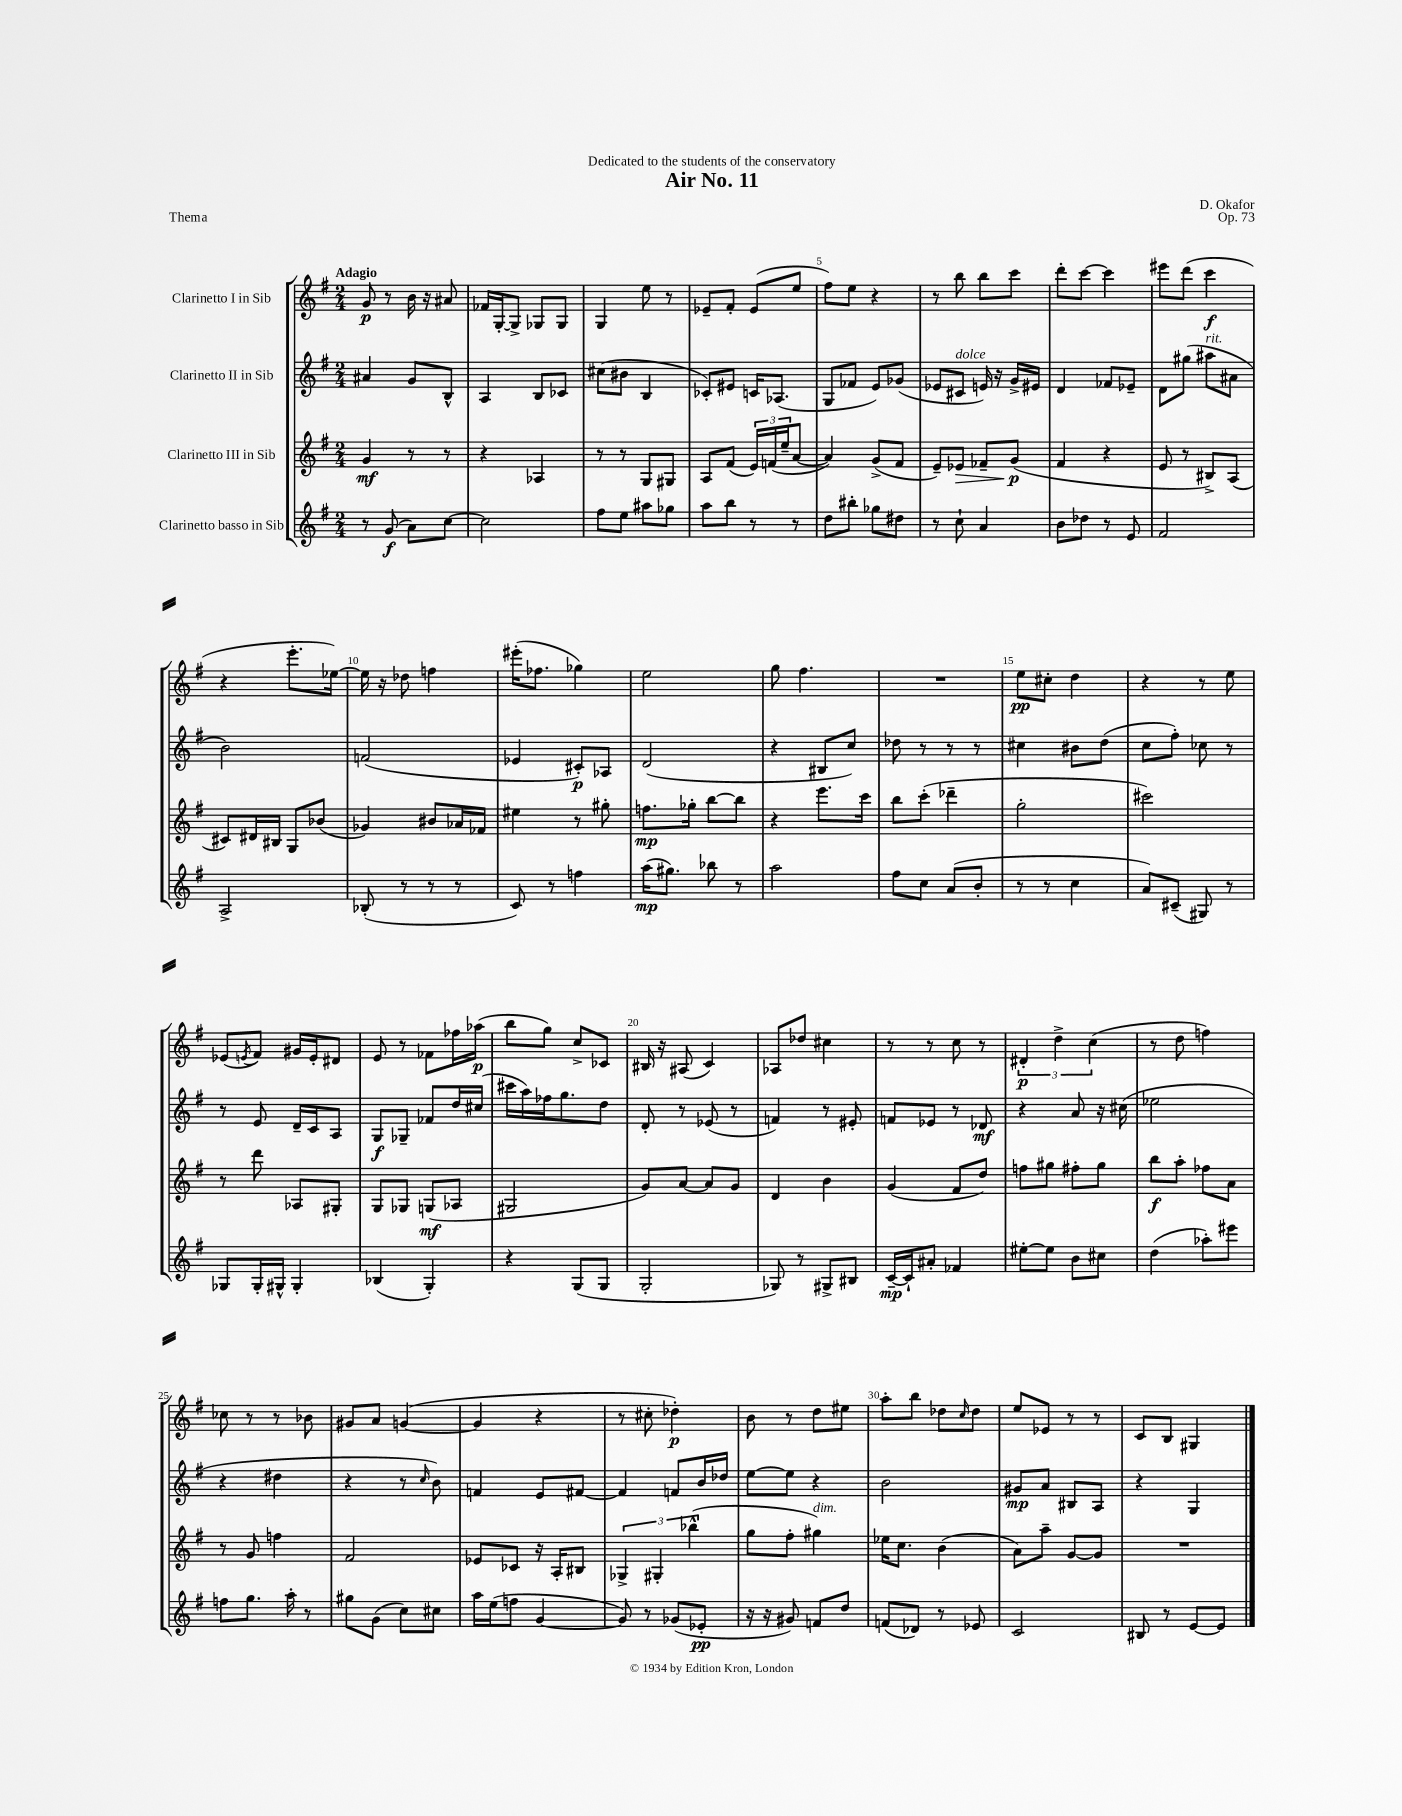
\header { title = "Air No. 11" composer = "D. Okafor" dedication = "Dedicated to the students of the conservatory" opus = "Op. 73" piece = "Thema" }
<<
\new StaffGroup <<
\new Staff = "s0" \with { instrumentName = "Clarinetto I in Sib" } {
    \clef treble \key g \major \numericTimeSignature \time 2/4 \tempo "Adagio"
    g'8\p r8 b'16 r16 ais'8 |
    fes'16 g16~-. g8-> ges8 ges8 |
    g4 e''8 r8 |
    ees'8-- fis'8-. ees'8( e''8 |
    fis''8) e''8 r4 |
    r8 b''8 b''8 c'''8 |
    d'''8-. c'''8~ c'''4 |
    eis'''8 d'''8( c'''4\f |
    r4 e'''8.-. ees''16~) |
    ees''16 r16 des''8 f''4 |
    eis'''16-.( fes''8. ges''4) |
    e''2 |
    g''8 fis''4. |
    R2 |
    e''8\pp cis''8-. d''4 |
    r4 r8 e''8 |
    ees'8( \acciaccatura { e'8 } fis'8) gis'16 e'16-. dis'8 |
    e'8 r8 fes'8 fes''16 aes''16\p( |
    b''8 g''8) c''8-> ces'8 |
    bis16 r16 ais8( c'4) |
    aes8 des''8 cis''4 |
    r8 r8 c''8 r8 |
    \tuplet 3/2 { dis'4-.\p d''4-> c''4( } |
    r8 d''8 f''4) |
    ces''8 r8 r8 bes'8 |
    gis'8 a'8 g'4~( |
    g'4 r4 |
    r8 cis''8-. des''4-.\p) |
    b'8 r8 d''8 eis''8 |
    a''8-. b''8 des''8 \grace { c''16 } des''8 |
    e''8 ees'8 r8 r8 |
    c'8 b8 gis4 \bar "|." |
}
\new Staff = "s1" \with { instrumentName = "Clarinetto II in Sib" } {
    \clef treble \key g \major \numericTimeSignature \time 2/4
    ais'4 g'8 b8-^ |
    a4 b8 ces'8 |
    cis''8( bis'8 b4 |
    ces'8-.) eis'8 c'16 aes8.( |
    g8 fes'8 e'8) ges'8( |
    ees'8 cis'8^\markup { \italic "dolce" } e'16) r16 g'16-> eis'16 |
    d'4 fes'8 ees'8-- |
    d'8 gis''8( ais''8^\markup { \italic "rit." } ais'8 |
    b'2) |
    f'2( |
    ees'4 cis'8-.\p) aes8 |
    d'2( |
    r4 bis8 c''8) |
    des''8 r8 r8 r8 |
    cis''4 bis'8 d''8( |
    c''8 fis''8-.) ces''8 r8 |
    r8 e'8 d'16-- c'16 a8 |
    g8\f ges8-- fes'8 d''16 cis''16( |
    cis'''16 a''16) fes''16 g''8. d''8 |
    d'8-. r8 ees'8( r8 |
    f'4) r8 eis'8-. |
    f'8 ees'8 r8 des'8\mf |
    r4 a'8 r16 cis''16( |
    ees''2 |
    r4 dis''4 |
    r4 r8 \grace { c''16 } b'8) |
    f'4 e'8 fis'8~ |
    fis'4 f'8 b'16 des''16 |
    e''8~ e''8 r4 |
    b'2 |
    gis'8\mp a'8 bis8 a8 |
    r4 g4 \bar "|." |
}
\new Staff = "s2" \with { instrumentName = "Clarinetto III in Sib" } {
    \clef treble \key g \major \numericTimeSignature \time 2/4
    g'4\mf r8 r8 |
    r4 aes4 |
    r8 r8 g8 gis8 |
    a8 fis'8( \tuplet 3/2 { e'16) f'16( e''16-- } a'8~ |
    a'4) g'8->( fis'8 |
    e'8--) ees'8\> fes'8-- g'8\p\!( |
    fis'4 r4 |
    e'8 r8 bis8->) a8( |
    cis'8) dis'16 bis16 g8 bes'8( |
    ges'4) bis'8 aes'16 fes'16 |
    eis''4 r8 gis''8-. |
    f''8.\mp ges''16-. b''8~ b''8 |
    r4 e'''8. c'''16 |
    b''8 c'''8-.( des'''4-- |
    g''2-. |
    cis'''2) |
    r8 d'''8 aes8 gis8-. |
    g8 ges8 g8\mf( aes8 |
    gis2 |
    g'8) a'8~ a'8 g'8 |
    d'4 b'4 |
    g'4( fis'8 d''8) |
    f''8 gis''8 fis''8-. gis''8 |
    b''8\f a''8-. fes''8 a'8 |
    r8 g'8 f''4 |
    fis'2 |
    ees'8 ces'8 r16 a16-. bis8 |
    \tuplet 3/2 { ges4-> gis4-. bes''4-^( } |
    g''8 fis''8-. gis''4^\markup { \italic "dim." }) |
    ees''16 c''8. b'4( |
    a'8) a''8-- g'8~ g'8 |
    R2 \bar "|." |
}
\new Staff = "s3" \with { instrumentName = "Clarinetto basso in Sib" } {
    \clef treble \key g \major \numericTimeSignature \time 2/4
    r8 g'8\f( a'8) c''8~ |
    c''2 |
    fis''8 e''8 ais''8 ges''8 |
    a''8 b''8 r8 r8 |
    d''8 bis''8-. ges''8 dis''8 |
    r8 c''8-! a'4 |
    b'8 des''8 r8 e'8 |
    fis'2 |
    a2-> |
    bes8-.( r8 r8 r8 |
    c'8) r8 f''4 |
    a''16\mp( gis''8.) bes''8 r8 |
    a''2 |
    fis''8 c''8 a'8( b'8-. |
    r8 r8 c''4 |
    a'8) cis'8--( gis8) r8 |
    ges8 ges16-. gis16-^ gis4-. |
    bes4( g4-.) |
    r4 g8( g8 |
    g2-. |
    ges8) r8 gis8-> bis8 |
    c'16~--\mp c'16-! ais'8-. fes'4 |
    eis''8~-. eis''8 b'8 cis''8 |
    d''4( aes''8-.) eis'''8 |
    f''8 g''8. a''16-. r8 |
    gis''8 g'8( c''8) cis''8 |
    a''16 e''16( f''8 g'4~ |
    g'8) r8 ges'8( ees'8-.\pp |
    r16 r16 gis'8) f'8 d''8 |
    f'8( des'8) r8 ees'8 |
    c'2 |
    bis8 r8 e'8~ e'8 \bar "|." |
}
>>
>>
\layout { \context { \Score \override BarNumber.break-visibility = ##(#f #t #t) barNumberVisibility = #(every-nth-bar-number-visible 5) } }
